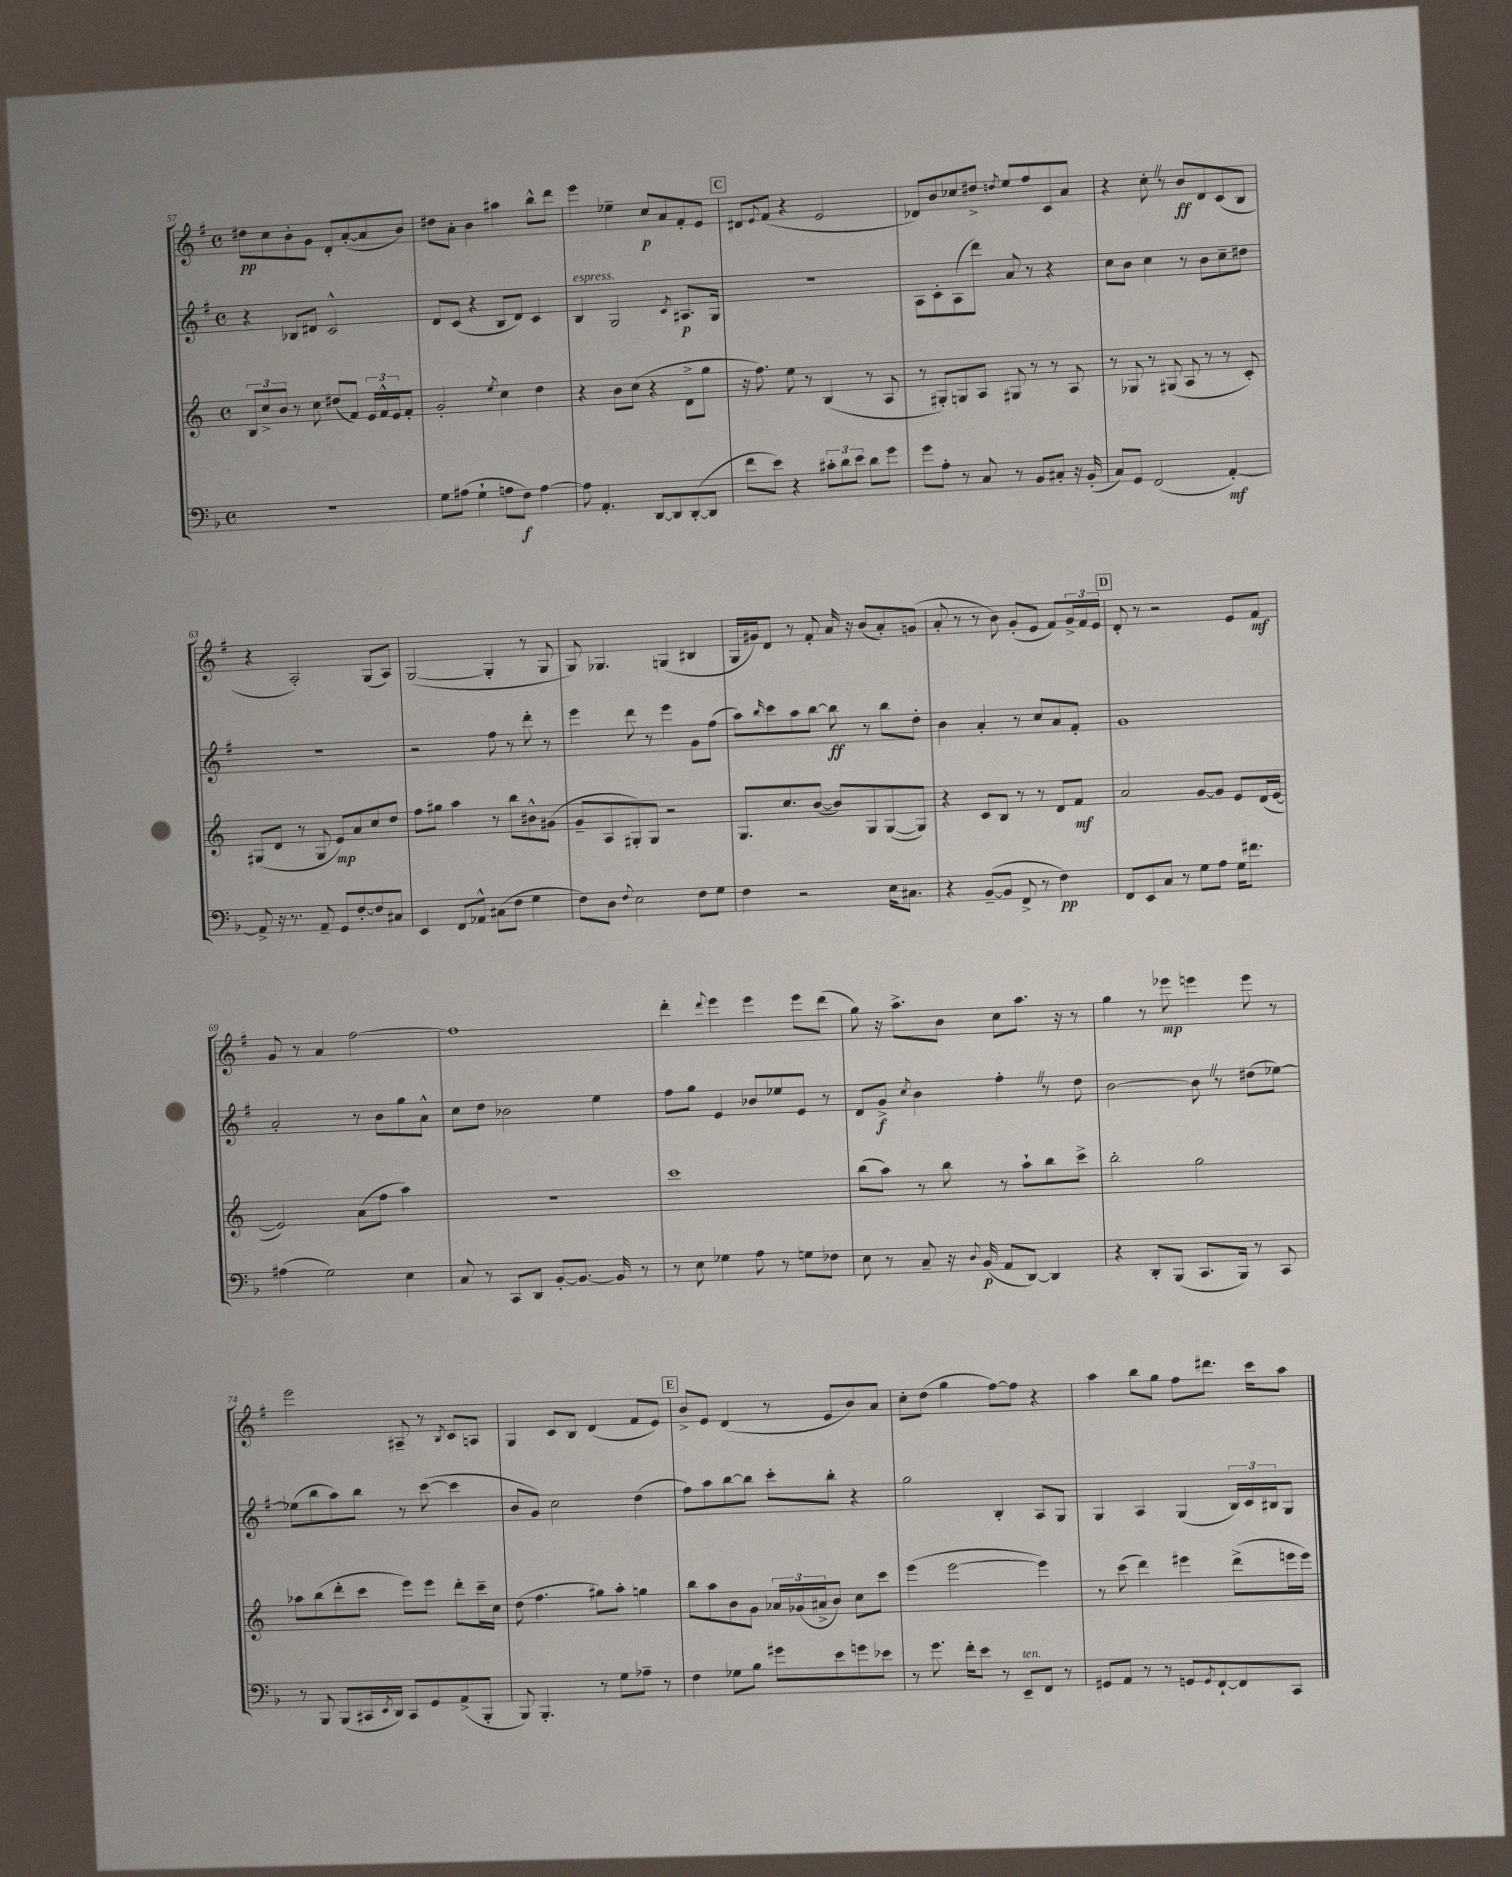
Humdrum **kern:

**kern	**kern	**kern	**kern
*staff4	*staff3	*staff2	*staff1
*clefF4	*clefG2	*clefG2	*clefG2
*k[b-]	*k[]	*k[f#]	*k[f#]
*M4/4	*M4/4	*M4/4	*M4/4
*met(c)	*met(c)	*met(c)	*met(c)
1r	12B	4r	8dd#
.	12cc^	.	.
.	.	.	8cc
.	12b	.	.
.	8r	8B-	8b'
.	8cc	8d#	8g
.	(8dd#	2c^^	8d'
.	8f)	.	([8a'
.	24e	.	8a]
.	24f^^	.	.
.	24e	.	.
.	8f'	.	8b)
=	=	=	=
8G	2g'	8d	8dd#
(8A#	.	(8c	8a'
4G`	.	4r	4b
.	8qee	.	.
8A	4cc	8B	4aa#
8F)	.	8d)	.
[4A	4dd	4c	8bb^^
.	.	.	8ddd
=	=	=	=
8A]	4r	4B	4eee
4.AA'	.	.	.
.	8b	2G	4ee-~
.	(8cc	.	.
[8DD	4r	.	8cc
8DD]	.	.	8a
.	.	8qc	.
([8DD'	8d^	8.A#	8f#'
8DD]	8gg	.	8e
.	.	16G	.
=	=	=	=
8f	16r	1r	8d#
.	8.ff)	.	.
.	.	.	8qqe
8e)	.	.	(8f#
4r	8ee	.	4r
.	8r	.	.
12c#'	(4B	.	2e
12d	.	.	.
12e	.	.	.
8d	8r	.	.
8g	8A	.	.
=	=	=	=
8g	8r	8A	8d-)
8A'	8G#')	8c'	8b
8r	8G	(8A	8cc-
8C	8A	8ddd)	8dd#^
.	.	.	8qdd
8r	8G#	8a	8ee
8BB-	8r	8r	8ff#
8C#'	8r	4r	8c
16r	8A	.	8a
(16BB-'	.	.	.
=	=	=	=
8C)	8r	8cc	4r
8GG	8G-	8b	.
(2FF	8r	4cc	8cc'
.	(8G#	.	8r
.	8A	8r	8b
.	8r	8b	8d
[4AA')	8r	8cc~	(8c
.	8c')	8dd#	8B
=	=	=	=
8AA^]	(8G#	1r	4r
16r	8d	.	.
8.r	.	.	.
.	8r	.	2A')
8AA~	8G#	.	.
8GG	8e)	.	.
[8F'	8a	.	.
8F]	8cc	.	(8G
8C#	8dd	.	8A)
=	=	=	=
4EE	8ff	2r	([2G
.	8gg#	.	.
8FF	4aa	.	.
8AA-^^	.	.	.
(8C#	8r	8ff#	4G']
8F	8bb	8r	.
4G	8b#^^	8ddd'	8r
.	(8g#	8r	8G
=	=	=	=
8F)	8g~	4eee	8G)
8D	8A	.	4.G-
8qqF	.	.	.
2E	8G#')	8ddd	.
.	8G#	8r	.
.	2r	4eee	(4G
8F	.	8g	4B#
8G	.	(8ff#	.
=	=	=	=
4F	8.G	8aa)	16G
.	.	.	16g#)
.	.	16qqbb	.
.	.	8ccc	8d
.	8.cc	.	.
2r	.	8aa	8r
.	([8b	[8bb	8f#'
.	8b])	8bb]	16a
.	.	.	16r
.	8G	8r	(8b
16E	([8G	8bb	8a')
8.C#	.	.	.
.	8G])	8dd'	(8g
=	=	=	=
4r	4r	4b	8a'
.	.	.	8r
([8BB-~	8c	4a'	8r
8BB-]	8B	.	8b)
8FF^	8r	8r	(8g'
8r	8r	8cc	8e
4F)	8d	8a	8f#)
.	8f	8f#'	24g^
.	.	.	24f#
.	.	.	24e
=	=	=	=
8FF	2a	1g	8d'
8EE	.	.	8r
8C	.	.	2r
8r	.	.	.
8G	[8g	.	.
8A	8g]	.	.
16G	8e	.	8e
8.f#	.	.	.
.	(16d	.	8f#
.	[16e	.	.
=	=	=	=
(4A#	2e])	2a'	8g
.	.	.	8r
2G)	.	.	4a
.	(8a	8r	[2ff#
.	8ff	8b	.
4E	4aa)	8gg	.
.	.	8a^^	.
=	=	=	=
8C	1r	8cc	1ff#]
8r	.	8dd	.
8CC	.	2b-	.
8DD	.	.	.
[8BB-'	.	.	.
8.BB-_	.	.	.
.	.	4ee	.
16BB-]	.	.	.
8r	.	.	.
=	=	=	=
8r	1ccc	8ff#	4ddd'
8E	.	8gg	.
.	.	.	8qqddd
4G-	.	4e	4eee
8A	.	8b-	4eee
8r	.	8ee-	.
8G	.	8e	8eee
8F-	.	8r	(8ddd
=	=	=	=
8E	(8bb	8d	8gg)
8r	8aa)	8g^	16r
.	.	.	8.aa^
.	.	8qcc	.
8C~	8r	4b	.
16r	8bb	.	8b
8qqD	.	.	.
(16BB-	.	.	.
8AA	8r	4ff#'	8cc
[8DD)	8aa`	.	8.aa
4DD]	8bb	8r	.
.	.	.	16r
.	8ccc^	8dd	8r
=	=	=	=
4r	2bb'	[2b	4gg
8DD'	.	.	8r
(8BBB-	.	.	8eee-
8.CC	2gg	8b]	4eee
.	.	8r	.
16BBB-)	.	.	.
8r	.	(8dd#	8eee
8CC	.	[8ee-)	8r
=	=	=	=
8r	8aa-	(8ee-]	2eee
8BBB-	(8bb	8bb	.
(8BBB-	8ddd'	8aa)	.
16CC#	8ccc	8bb	.
8qEE	.	.	.
16DD)	.	.	.
8CC#	8eee)	8r	8A#~
8GG	8eee	([8ccc	8r
.	.	.	8qB
(8AA^	8ddd'	4ccc]	8c
8BBB-'	16ccc~	.	8A
.	16cc	.	.
=	=	=	=
8BBB-)	(8dd	8b	4G
4.BBB-'	4.ff	8g)	.
.	.	2cc	8c
.	.	.	8B
8r	8gg#)	.	(4d
8G	8aa'	.	.
8A-~	4gg	(4dd	8f#
8r	.	.	8e)
=	=	=	=
4F	8bb	8ff#)	8b^
.	8aa	8aa	8e
8G-	8b	[8bb	(4d
8B-	8g	8bb]	.
8g#	24a-	8ccc'	8r
.	(24g-	.	.
.	24a#^	.	.
8e	8b)	8bb'	8e
8g	8cc	4r	8b)
8e-	8ccc	.	8a
=	=	=	=
8r	(4eee	2gg	8cc'
8.g	.	.	(8dd
.	[2eee	.	4gg
16f'	.	.	.
8e	.	.	.
8r	.	4B'	[8ff#)
8EE~	.	.	8ff#]
8FF	4eee])	8A	4r
8r	.	8G	.
=	=	=	=
8GG#	8r	4G	4aa
8AA	(8ccc	.	.
8r	4ddd)	4A	8bb
8r	.	.	8gg
8GG	4eee#	(4G	8ff#
8qGG	.	.	.
[8FF`	.	.	8.ddd#
8FF]	(8ddd^	24B)	.
.	.	24c	.
.	.	.	16ccc
.	.	24B#	.
8CC	16eee	8G	8aa
.	16eee)	.	.
==	==	==	==
*-	*-	*-	*-
